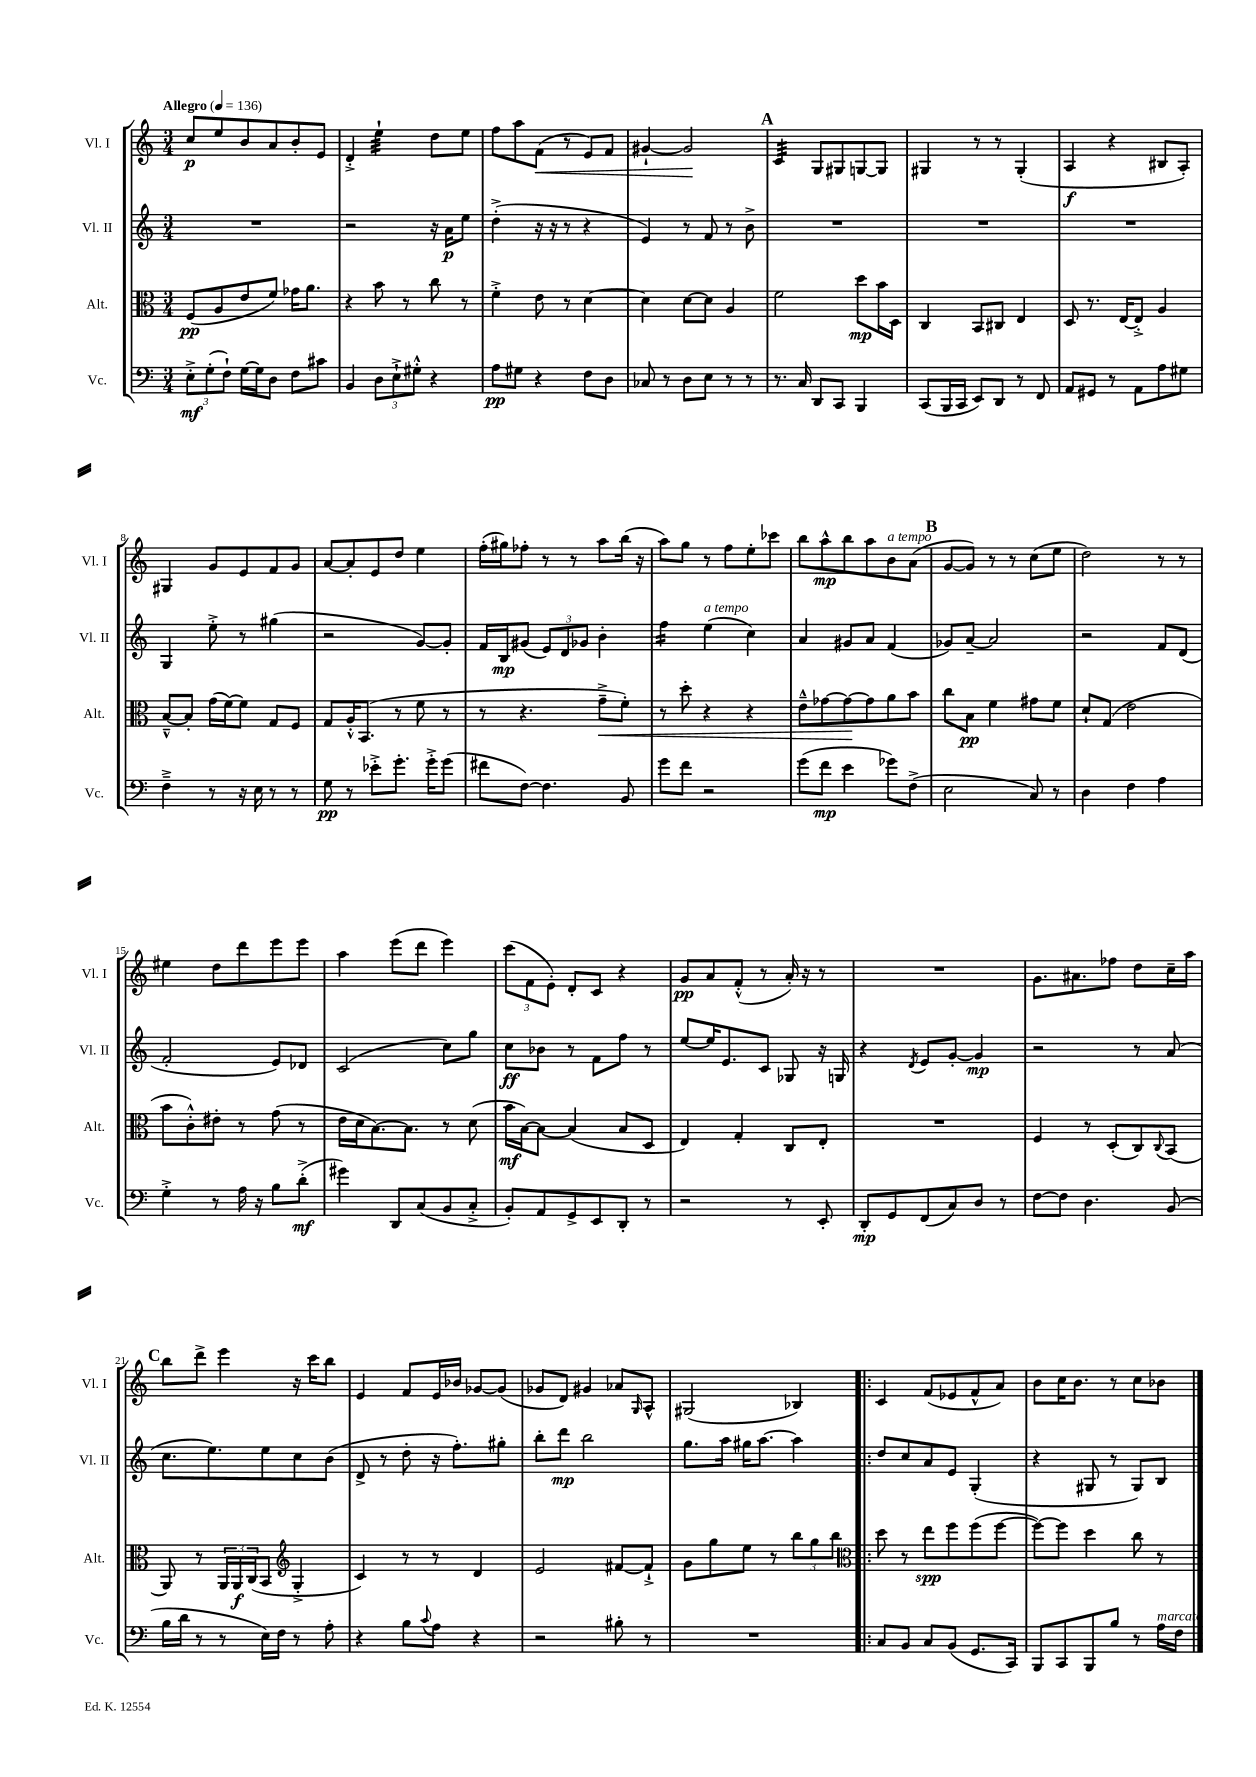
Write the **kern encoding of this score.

**kern	**kern	**kern	**kern
*staff4	*staff3	*staff2	*staff1
*clefF4	*clefC3	*clefG2	*clefG2
*k[]	*k[]	*k[]	*k[]
*M3/4	*M3/4	*M3/4	*M3/4
*MM136	*MM136	*MM136	*MM136
12E'^\L	(8F/L	2.r	8cc/L
(12G'\	.	.	.
.	8A/	.	8ee/
12F`\J)	.	.	.
[16G\LL	8e/	.	8b/
16G\]J	.	.	.
8D\J	8f/J)	.	8a/
8F\L	16g-\LK	.	8b'/
.	8.a\J	.	.
8c#\J	.	.	8e/J
=	=	=	=
4BB/	4r	2r	4d'^/
12D\L	8b\	.	4ee`\
12E`^\	.	.	.
.	8r	.	.
12G#'^^\J	.	.	.
4r	8cc\	16r	8dd\L
.	.	16a\LK	.
.	8r	8ee\J	8ee\J
=	=	=	=
8A\L	4f'^\	(4dd'^\	8ff\L
8G#\J	.	.	8aa\
4r	8e\	16r	(8f\J
.	.	16r	.
.	8r	8r	8r
8F\L	[4d\	4r	8e/L)
8D\J	.	.	8f/J
=	=	=	=
8C-/	4d\]	4e/)	[4g#`/
8r	.	.	.
8D\L	[8d\L	8r	2g#/]
8E\J	8d\]J	8f/	.
8r	4A/	8r	.
8r	.	8b^\	.
=	=	=	=
8.r	2f\	2.r	4c/
16C/	.	.	.
8DD/L	.	.	8G/L
8CC/J	.	.	8G#/
4BBB/	8dd\L	.	[8G/
.	16b\L	.	8G/]J
.	16D\JJ	.	.
=	=	=	=
(8CC/L	4C/	2.r	4G#/
16BBB/L	.	.	.
16CC/JJ	.	.	.
8EE/L)	8BB/L	.	8r
8DD/J	8C#/J	.	8r
8r	4E/	.	(4G#'/
8FF/	.	.	.
=	=	=	=
8AA/L	8D/	2.r	4A/
8GG#/J	8.r	.	.
8r	.	.	4r
.	[16E/LK	.	.
8AA\L	8E'^/]J	.	.
8A\	4A/	.	8B#/L
8G#\J	.	.	8A'/J)
=	=	=	=
4F~^\	[8B~^^/L	4G/	4G#/
.	8B'/]J	.	.
8r	(16g\LL	8ee'^\	8g/L
.	[16f\J)	.	.
16r	8f\]J	8r	8e/
16E\	.	.	.
8r	8G/L	(4gg#\	8f/
8r	8F/J	.	8g/J
=	=	=	=
8G\	8G/L	2r	[8a/L
8r	16A'^^/K	.	8a'/]
.	(8.BB/J	.	.
8e-'^\L	.	.	8e/
8.g'\J	8r	.	8dd/J
.	8f\	[8g/L)	4ee\
16g'^\LK	.	.	.
(8g\J	8r	8g'/]J	.
=	=	=	=
8f#\L	8r	16f/LL	(16ff'\LL
.	.	16B/J	16gg#\J)
[8F\J)	4.r	(8g#/J	8ff-'\J
4.F\]	.	12e/L)	8r
.	.	12d/	.
.	.	.	8r
.	.	12g-/J	.
.	8g~^\L	4b'\	8aa\L
8BB/	8f'\J)	.	(16bb\Jk
.	.	.	16r
=	=	=	=
8g\L	8r	4ff\	8aa\L)
8f\J	8dd'\	.	8gg\J
2r	4r	(4ee\	8r
.	.	.	8ff\L
.	4r	4cc\)	8ee'\
.	.	.	8ccc-\J
=	=	=	=
(8g\L	8e~^^\L	4a/	8bb\L
8f\J	[8g-\	.	8aa^^\
4e\	8g-\_	8g#/L	8bb\
.	8g-\]	8a/J	8aa\
8g-\L)	8a\	(4f/	8b\
(8F^\J	8b\J	.	(8a\J
=	=	=	=
2E\	8cc\L	8g-/L)	[8g/L
.	8B\J	[8a~/J	8g/]J)
.	4f\	2a/]	8r
.	.	.	8r
8C/)	8g#\L	.	(8cc\L
8r	8f\J	.	8ee\J
=	=	=	=
4D\	8d`/L	2r	2dd\)
.	(8G/J	.	.
4F\	2e\	.	.
4A\	.	8f/L	8r
.	.	(8d/J	8r
=	=	=	=
4G'^\	8b\L	2f'/	4ee#\
.	8c'^^\)	.	.
8r	8e#'\J	.	8dd\L
16A\	8r	.	8ddd\
16r	.	.	.
8B\L	(8g\	8e/L)	8eee\
(8d'^\J	8r	8d-/J	8eee\J
=	=	=	=
4g#\)	16e\LL	(2c/	4aa\
.	16d\J	.	.
.	[8.B\)	.	.
8DD/L	.	.	(8eee\L
.	8.B\]J	.	.
(8C/	.	.	8ddd\J
8BB/	8r	8cc\L)	4eee\)
8C'^/J	(8d\	8gg\J	.
=	=	=	=
8BB'/L)	16b\LL	8cc\L	(12ccc\L
.	[16B\J)	.	.
.	.	.	12f\
8AA/	8B\_J	8b-\J	.
.	.	.	12e'\J)
8GG^/	(4B/]	8r	8d'/L
8EE/	.	8f\L	8c/J
8DD'/J	8B/L	8ff\J	4r
8r	8D/J	8r	.
=	=	=	=
2r	4E/)	[8ee/L	8g/L
.	.	16ee/]K	8a/
.	.	8.e/	.
.	4G'/	.	(8f'^^/J
.	.	8c/J	8r
8r	8C/L	8G-/	16a'/)
.	.	.	16r
8EE'/	8E'/J	16r	8r
.	.	16G/	.
=	=	=	=
8DD'/L	2.r	4r	2.r
8GG/	.	.	.
.	.	8qd/	.
(8FF/	.	8e/L	.
8C/)	.	[8g'/J	.
8D/J	.	4g/]	.
8r	.	.	.
=	=	=	=
[8F\L	4F/	2r	8.g\L
8F\]J	.	.	.
.	.	.	8.a#\
4.D\	8r	.	.
.	(8D'/L	.	8ff-\J
.	8C/)	8r	8dd\L
.	8qqC/	.	.
(8BB/	(8BB/J	(8a/	16cc~\L
.	.	.	16aa\JJ
=	=	=	=
16B\LL	8AA/)	8.cc\L	8bb\L
16d\JJ	.	.	.
8r	8r	.	8ddd^\J
.	.	8.ee\)	.
8r	24AA/LL	.	4eee\
.	24AA/	.	.
.	(24C/J	.	.
16E\LL)	8BB/J	8ee\	.
16F\JJ	.	.	.
*	*clefG2	*	*
8r	4G'^/	8cc\	16r
.	.	.	16ccc\LK
8A'\	.	(8b\J	8bb\J
=	=	=	=
4r	4c/)	8d^/	4e/
.	.	8r	.
8B\L	8r	8dd'\	8f/L
8qqc/	.	.	.
8A\J	8r	16r	16e/L
.	.	8.ff'\L)	16b-/JJ
4r	4d/	.	[8g-/L
.	.	8gg#'\J	(8g-/]J
=	=	=	=
2r	2e/	8bb'\L	8g-/L
.	.	8ddd\J	8d/J)
.	.	2bb\	4g#/
8B#'\	[8f#/L	.	8a-/L
.	.	.	16qqG/
8r	8f#`^/]J	.	8A^^/J
=	=	=	=
2.r	8g\L	8.gg\L	(2G#/
.	8gg\	.	.
.	.	16aa\Jk	.
.	8ee\J	16gg#\LK	.
.	.	[8.aa\J	.
.	8r	.	.
.	12bb\L	4aa\]	4B-/)
.	12gg\	.	.
.	12bb\J	.	.
=!|:	=!|:	=!|:	=!|:
*	*clefC3	*	*
8C/L	8dd\	8dd/L	4c/
8BB/J	8r	8cc/	.
8C/L	8ee\L	8a/	(8f/L
(8BB/J	8ff\	8e/J	8e-/
8.GG/L	(8ff\	(4G'/	8f^^/
.	[8ff\J	.	8a/J)
16CC/Jk)	.	.	.
=	=	=	=
8BBB/L	8ff\_L)	4r	8b\L
8CC/	8ff\]J	.	16cc\K
.	.	.	8.b\J
8BBB/	4dd\	8G#/	.
8B/J	.	8r	8r
8r	8cc\	8G#/L)	8cc\L
16A\LL	8r	8B/J	8b-\J
16F\JJ	.	.	.
==	==	==	==
*-	*-	*-	*-
